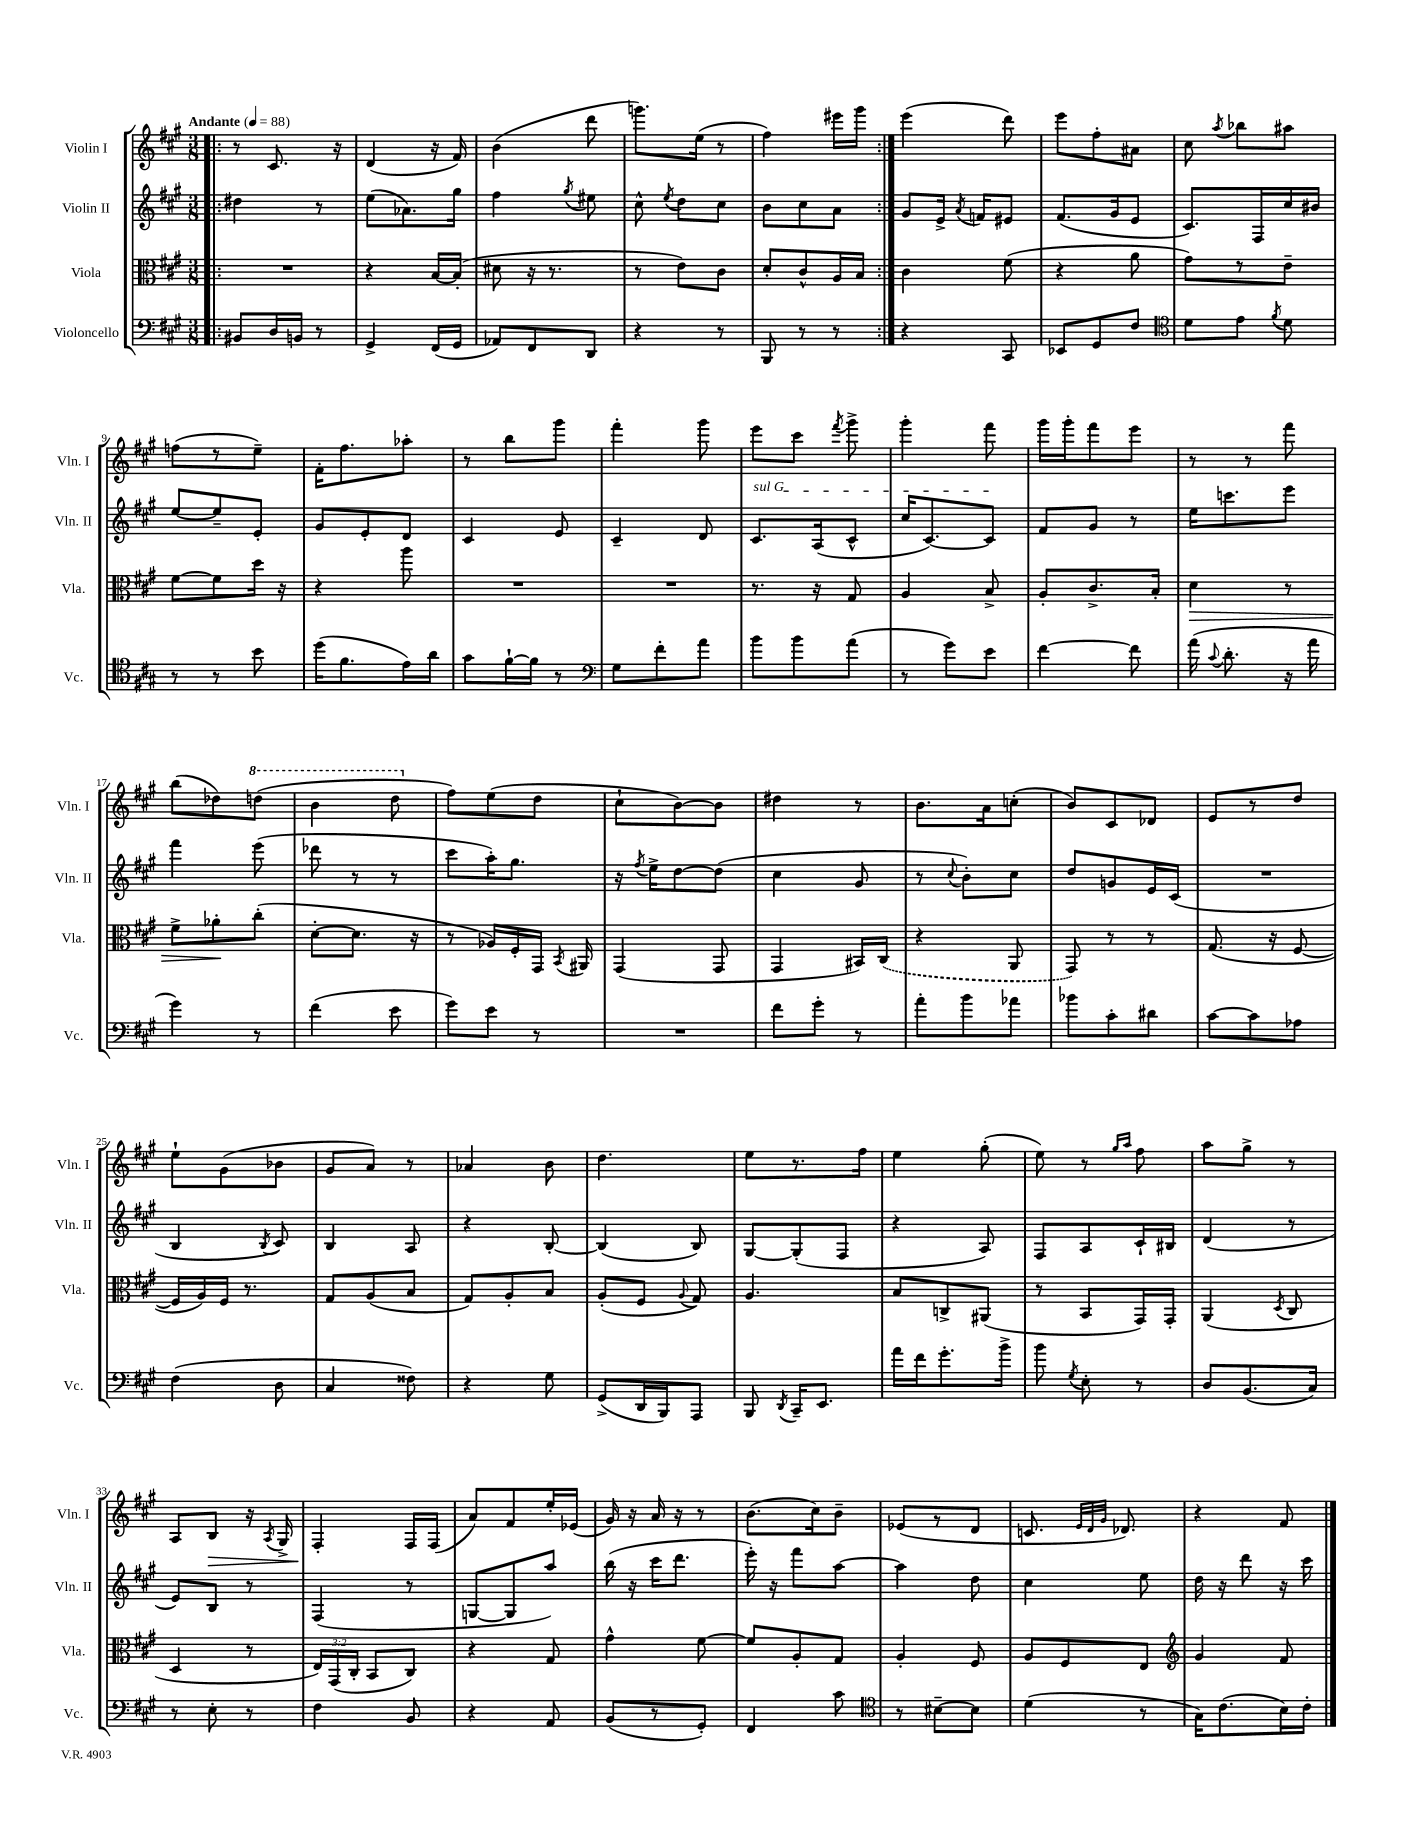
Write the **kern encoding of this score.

**kern	**kern	**dynam	**kern	**kern	**dynam
*part4	*part3	*part3	*part2	*part1	*part1
*staff4	*staff3	*staff3	*staff2	*staff1	*staff1
*I"Violoncello	*I"Viola	*	*I"Violin II	*I"Violin I	*
*I'Vc.	*I'Vla.	*	*I'Vln. II	*I'Vln. I	*
*clefF4	*clefC3	*	*clefG2	*clefG2	*
*k[f#c#g#]	*k[f#c#g#]	*	*k[f#c#g#]	*k[f#c#g#]	*
*M3/8	*M3/8	*	*M3/8	*M3/8	*
*MM88	*MM88	*	*MM88	*MM88	*
=1!|:	=1!|:	=1!|:	=1!|:	=1!|:	=1!|:
!	!	!	!	!LO:TX:a:B:t=Andante	!
8BB#X/L	4.r	.	4dd#X\	8r	.
16D/L	.	.	.	8.c#/	.
16BBn/JJ	.	.	.	.	.
8r	.	.	8r	.	.
.	.	.	.	16r	.
=2	=2	=2	=2	=2	=2
4GG#^/	4r	.	(8ee\L	(4d/	.
.	.	.	8.a-X\)	.	.
(16FF#/LL	[16B/LL	.	.	16r	.
16GG#/JJ	(16B'/JJ]	.	16gg#\Jk	16f#/)	.
=3	=3	=3	=3	=3	=3
8AA-X/L)	8d#X\	.	4ff#\	(4b\	.
8FF#/	16r	.	.	.	.
.	8.r	.	.	.	.
.	.	.	8qgg#/	.	.
8DD/J	.	.	8ee#X\	8ddd\	.
=4	=4	=4	=4	=4	=4
4r	8r	.	8cc#^^\	8.gggn\L)	.
.	.	.	8qee/	.	.
.	8e\L)	.	8dd\L	.	.
.	.	.	.	(16ee\Jk	.
8r	8c#\J	.	8cc#\J	8r	.
=5	=5	=5	=5	=5	=5
8BBB/	8d'/L	.	8b\L	4ff#\)	.
8r	8c#^^/	.	8cc#\	.	.
8r	16A/L	.	8a\J	16eee#X\LL	.
.	16B/JJ	.	.	16ggg#\JJ	.
=6:|!	=6:|!	=6:|!	=6:|!	=6:|!	=6:|!
4r	4c#\	.	8g#/L	(4eee\	.
.	.	.	16e^/Jk	.	.
.	.	.	8qa/	.	.
.	.	.	16fn/KL	.	.
8CC#/	(8f#\	.	8e#X/J	8ddd\)	.
=7	=7	=7	=7	=7	=7
8EE-X/L	4r	.	(8.f#/L	8eee\L	.
8GG#/	.	.	.	8ff#'\	.
.	.	.	16g#/k	.	.
8F#/J	8a\	.	8e/J	8a#X\J	.
=8	=8	=8	=8	=8	=8
*clefC4	*	*	*	*	*
8d\L	8g#\L)	.	8.c#/L)	8cc#\	.
.	.	.	.	8qaa/	.
8e\J	8r	.	.	8bb-X\L	.
.	.	.	16F#/L	.	.
8qf#/	.	.	.	.	.
8d\	8e~\J	.	16cc#/	8aa#X\J	.
.	.	.	16b#X/JJ	.	.
!!LO:LB:g=z
=9	=9	=9	=9	=9	=9
8r	[8f#\L	.	[8ee/L	(8ffn\L	.
8r	8f#\]	.	8ee~/]	8r	.
8b\	16dd\Jk	.	8e'/J	8ee~\J)	.
.	16r	.	.	.	.
=10	=10	=10	=10	=10	=10
(16dd\KL	4r	.	8g#/L	16f#'\KL	.
8.f#\	.	.	.	8.ff#\	.
.	.	.	8e'/	.	.
16e\L)	8aa\	.	8d/J	8aa-X'\J	.
16a\JJ	.	.	.	.	.
=11	=11	=11	=11	=11	=11
8g#\L	4.r	.	4c#/	8r	.
[16f#`\L	.	.	.	8bb\L	.
16f#\JJ]	.	.	.	.	.
8r	.	.	8e/	8ggg#\J	.
=12	=12	=12	=12	=12	=12
*clefF4	*	*	*	*	*
8G#\L	4.r	.	4c#~/	4fff#'\	.
8f#'\	.	.	.	.	.
8a\J	.	.	8d/	8ggg#\	.
=13	=13	=13	=13	=13	=13
!	!	!	!LO:TX:a:i:t=sul G	!	!
8b\L	8.r	.	8.c#/L	8eee\L	.
8b\	.	.	.	8ccc#\J	.
.	16r	.	(16A/k	.	.
.	.	.	.	8qfff#/	.
(8a\J	8G#/	.	8c#^^/J	8ggg#^\	.
=14	=14	=14	=14	=14	=14
8r	4A/	.	16cc#/KL	4ggg#'\	.
.	.	.	[8.c#/)	.	.
8g#\L)	.	.	.	.	.
8e\J	8B^/	.	8c#/J]	8fff#\	.
=15	=15	=15	=15	=15	=15
[4f#\	8A'/L	.	8f#/L	16ggg#\LL	.
.	.	.	.	16ggg#'\J	.
.	8.c#^/	.	8g#/J	8fff#\	.
8f#\]	.	.	8r	8eee\J	.
.	16B'/Jk	.	.	.	.
=16	=16	=16	=16	=16	=16
!	!	!LO:HP:b	!	!	!
(16a\	4d\	>	16ee\KL	8r	.
8qqc#/	.	.	.	.	.
8.d'\	.	.	8.cccn\	.	.
.	.	.	.	8r	.
16r	8r	.	8eee\J	8fff#\	.
16a\	.	.	.	.	.
!!LO:LB:g=z
=17	=17	=17	=17	=17	=17
4g#\)	8f#^\L	.	4fff#\	(8bb\L	.
.	8a-X'\	.	.	8dd-X\)	.
*	*	*	*	*8va	*
8r	(8cc#'\J	]	(8eee\	(8dddn\J	.
=18	=18	=18	=18	=18	=18
(4f#\	[8d'\L	.	8ddd-X\	4bb\	.
.	8.d\J]	.	8r	.	.
8e\	.	.	8r	8ddd\	.
.	16r	.	.	.	.
=19	=19	=19	=19	=19	=19
*	*	*	*	*X8va	*
8g#\L)	8r	.	8ccc#\L	8ff#\L)	.
8e\J	16A-X/LL)	.	16aa'\K)	(8ee\	.
.	16F#'/	.	8.gg#\J	.	.
8r	16GG#/JJ	.	.	8dd\J	.
.	8qBB/	.	.	.	.
.	16AA#X/	.	.	.	.
=20	=20	=20	=20	=20	=20
4.r	(4GG#/	.	16r	8cc#`\L	.
.	.	.	8qff#/	.	.
.	.	.	16ee^\KL	.	.
.	.	.	[8dd\	[8b\)	.
.	8GG#/	.	(8dd\J]	8b\J]	.
=21	=21	=21	=21	=21	=21
8f#\L	4GG#/	.	4cc#\	4dd#X\	.
8g#'\J	.	.	.	.	.
8r	16BB#X/LL)	.	8g#/	8r	.
.	(16C#/JJ	.	.	.	.
=22	=22	=22	=22	=22	=22
8a'\L	4r	.	8r	8.b\L	.
.	.	.	8qqcc#/	.	.
8b\	.	.	8b'\L)	.	.
.	.	.	.	16a\k	.
8a-X\J	8AA/	.	8cc#\J	(8ccn'\J	.
=23	=23	=23	=23	=23	=23
8b-X\L	8GG#/)	.	8dd/L	8b/L)	.
8c#'\	8r	.	8gn/	8c#/	.
8d#X\J	8r	.	16e/L	8d-X/J	.
.	.	.	(16c#/JJ	.	.
=24	=24	=24	=24	=24	=24
[8c#\L	(8.G#/	.	4.r	8e/L	.
8c#\]	.	.	.	8r	.
.	16r	.	.	.	.
8A-X\J	[8F#/	.	.	8dd/J	.
!!LO:LB:g=z
=25	=25	=25	=25	=25	=25
(4F#\	16F#/LL]	.	4B/	8ee`\L	.
.	16A/)	.	.	.	.
.	16F#/JJ	.	.	(8g#\	.
.	8.r	.	.	.	.
.	.	.	8qB/	.	.
8D\	.	.	8c#/)	8b-X\J	.
=26	=26	=26	=26	=26	=26
4C#/	8G#/L	.	4B/	8g#/L	.
.	(8A/	.	.	8a/J)	.
8F##X\)	8B/J	.	8A/	8r	.
=27	=27	=27	=27	=27	=27
4r	8G#/L)	.	4r	4a-X/	.
.	8A'/	.	.	.	.
8G#\	8B/J	.	[8B'/	8b\	.
=28	=28	=28	=28	=28	=28
(8GG#^/L	(8A'/L	.	(4B/]	4.dd\	.
16DD/L	8F#/J	.	.	.	.
16BBB/J)	.	.	.	.	.
.	8qqA/	.	.	.	.
8AAA/J	8G#/)	.	8B/)	.	.
=29	=29	=29	=29	=29	=29
8BBB/	4.A/	.	[8G#/L	8ee\L	.
8qDD/	.	.	.	.	.
16CC#~/KL	.	.	(8G#'/]	8.r	.
8.EE/J	.	.	.	.	.
.	.	.	8F#/J	.	.
.	.	.	.	16ff#\Jk	.
=30	=30	=30	=30	=30	=30
16a\LL	8B/L	.	4r	4ee\	.
16f#\J	.	.	.	.	.
8.g#'\	8Cn^/	.	.	.	.
.	(8AA#X/J	.	8A/)	(8gg#'\	.
16b^\Jk	.	.	.	.	.
=31	=31	=31	=31	=31	=31
8b\	8r	.	8F#/L	8ee\)	.
8qG#/	.	.	.	.	.
8E'\	8BB/L	.	8A/	8r	.
.	.	.	.	16qqgg#/LL	.
.	.	.	.	16qqaa/JJ	.
8r	16GG#/L)	.	16c#`/L	8ff#\	.
.	16GG#'/JJ	.	16B#X/JJ	.	.
=32	=32	=32	=32	=32	=32
8D/L	(4AA/	.	(4d/	8aa\L	.
(8.BB/	.	.	.	8gg#^\J	.
.	8qD/	.	.	.	.
.	8C#/	.	8r	8r	.
16C#/Jk)	.	.	.	.	.
!!LO:LB:g=z
=33	=33	=33	=33	=33	=33
8r	4D/	.	8e/L)	8A/L	.
!	!	!	!	!	!LO:HP:b
8E'\	.	.	8B/J	8B/J	>
8r	8r	.	8r	16r	.
.	.	.	.	8qA/	.
.	.	.	.	16G#^/	.
=34	=34	=34	=34	=34	=34
4F#\	24E/LL)	.	(4F#/	4F#'/	.
.	(24GG#/	.	.	.	.
.	24C#'/JJ	.	.	.	.
.	8BB/L	.	.	.	.
8BB/	8C#/J)	.	8r	16F#/LL	]
.	.	.	.	(16F#/JJ	.
=35	=35	=35	=35	=35	=35
4r	4r	.	[8Gn/L	8a/L)	.
.	.	.	8G/]	8f#/	.
8AA/	8G#/	.	8aa/J)	16ee'/L	.
.	.	.	.	(16e-X/JJ	.
=36	=36	=36	=36	=36	=36
(8BB/L	4g#^^\	.	(16bb\	16g#/)	.
.	.	.	16r	16r	.
8r	.	.	16ccc#\KL	16a/	.
.	.	.	8.ddd\J	16r	.
8GG#'/J)	[8f#\	.	.	8r	.
=37	=37	=37	=37	=37	=37
4FF#/	8f#/L]	.	16eee'\)	(8.b\L	.
.	.	.	16r	.	.
.	8A'/	.	8fff#\L	.	.
.	.	.	.	16cc#\k)	.
8c#\	8G#/J	.	[8aa\J	8b~\J	.
=38	=38	=38	=38	=38	=38
*clefC4	*	*	*	*	*
8r	4A'/	.	4aa\]	(8e-X/L	.
[8B#X~\L	.	.	.	8r	.
8B#\J]	8F#/	.	8dd\	8d/J	.
=39	=39	=39	=39	=39	=39
(4d\	8A/L	.	4cc#\	8.cn/	.
.	8F#/	.	.	.	.
.	.	.	.	32qqe/LLL	.
.	.	.	.	32qqd/	.
.	.	.	.	32qqg#/JJJ	.
.	.	.	.	8.d-X/)	.
8r	8E/J	.	8ee\	.	.
=40	=40	=40	=40	=40	=40
*	*clefG2	*	*	*	*
16G#\KL)	4g#/	.	16dd\	4r	.
(8.c#\	.	.	16r	.	.
.	.	.	8ddd\	.	.
16B\L)	8f#/	.	16r	8f#/	.
16c#'\JJ	.	.	16ccc#\	.	.
==	==	==	==	==	==
*-	*-	*-	*-	*-	*-
